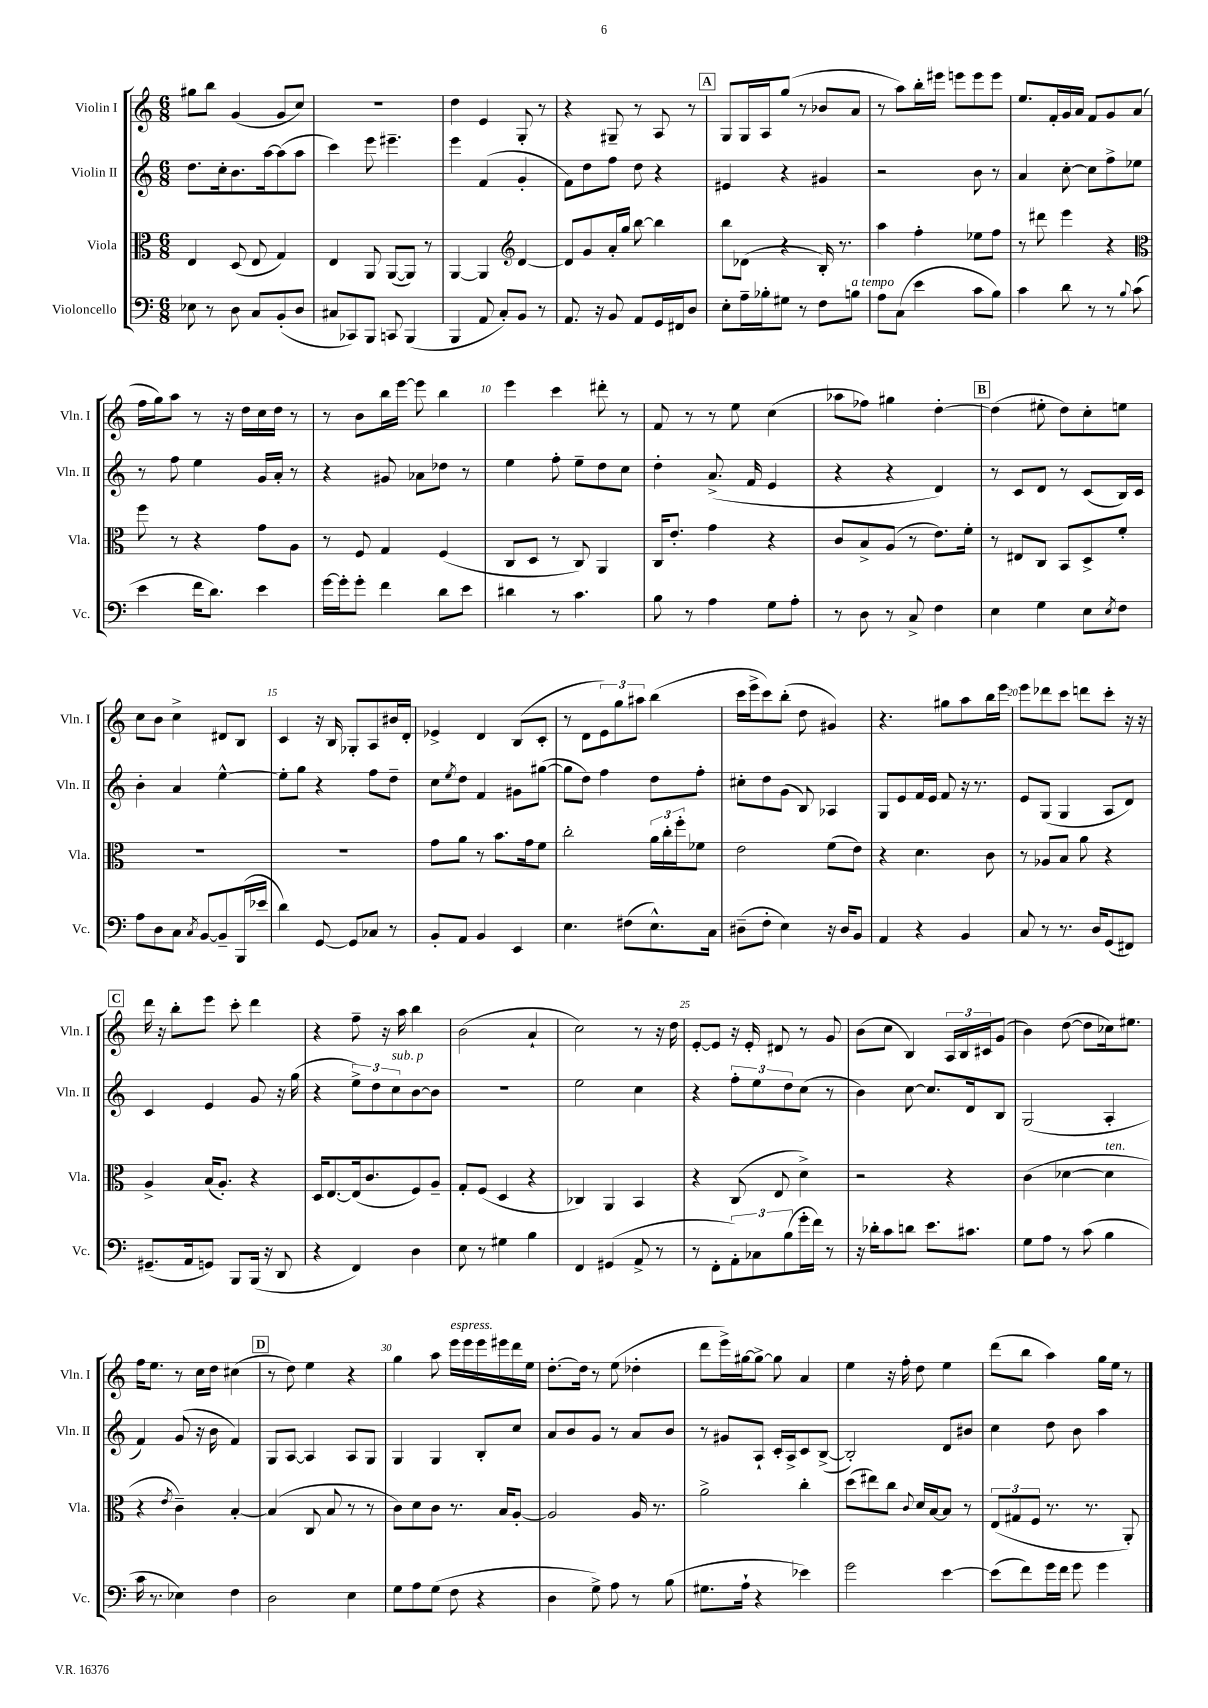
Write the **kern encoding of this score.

**kern	**kern	**kern	**kern
*staff4	*staff3	*staff2	*staff1
*clefF4	*clefC3	*clefG2	*clefG2
*k[]	*k[]	*k[]	*k[]
*M6/8	*M6/8	*M6/8	*M6/8
8E-	4E	8.dd	8gg#
8r	.	.	8bb
.	.	16cc'	.
8D	(8D	8.b	(4g
8C	8E	.	.
.	.	[16aa	.
(8BB'	4G)	(8aa]	8g
8D	.	8aa	8cc)
=	=	=	=
8C#	4E	4ccc)	2.r
8CC-)	.	.	.
8BBB	8AA	8eee	.
8CC	([8AA	4.eee#~	.
(4BBB	8AA])	.	.
.	8r	.	.
=	=	=	=
4BBB	[4AA	4eee	4dd
8AA	4AA]	(4f	4e
8C')	.	.	.
*	*clefG2	*	*
8BB	[4d	4g'	8G'
8r	.	.	8r
=	=	=	=
8.AA	8d]	8f)	4r
.	8g	8dd	.
16r	.	.	.
8BB	16a'	8ff	8G#~
.	16gg	.	.
8AA	[8bb	8dd	8r
16GG	4bb]	4r	8A
16FF#	.	.	.
8D	.	.	8r
=	=	=	=
8E'	8bb	4e#	8G
16A~	(8d-	.	16G
16B-'	.	.	16A
8G#	4r	4r	(8gg
8r	.	.	8r
8F	16B')	4g#	8b-
.	8.r	.	.
8B	.	.	8a
=	=	=	=
8A	4aa	2r	8r
(8C	.	.	8aa)
4e	4ff'	.	16bb'
.	.	.	16eee#
.	.	.	8eee
8c	8ee-	8b	8eee
8B)	8ff	8r	8eee
=	=	=	=
4c	8r	4a	8.ee
.	8ddd#	.	.
.	.	.	16f'
8d	4eee	[8cc'	16g
.	.	.	16a
8r	.	8cc]	8f
8r	4r	8ff^	8g
8qqB	.	.	.
(8c	.	8ee-	(8a
=	=	=	=
*	*clefC3	*	*
4e	8ff	8r	16ff
.	.	.	16gg)
.	8r	8ff	8aa
16f	4r	4ee	8r
8.d)	.	.	.
.	.	.	16r
.	.	.	16dd
4e	8g	16g	16cc
.	.	16a'	16dd
.	8A	8r	8r
=	=	=	=
[16g	8r	4r	8r
16g']	.	.	.
8g'	8F	.	8b
4f	4G	8g#	16bb
.	.	.	[16eee
.	.	8a-	8eee]
8d	(4F	8dd-	4bb
8e	.	8r	.
=	=	=	=
4d#	8C	4ee	4eee
.	8D	.	.
8r	8r	8ff'	4ccc
4.c	8C)	8ee~	.
.	4AA	8dd	8ddd#'
.	.	8cc	8r
=	=	=	=
8B	16C	4dd'	8f
.	8.e'	.	.
8r	.	.	8r
4A	4g	(8.a^	8r
.	.	.	8ee
.	.	16f	.
8G	4r	4e	(4cc
8A'	.	.	.
=	=	=	=
8r	8c	4r	8aa-
8D	8B^	.	8ff-)
8r	(8A	4r	4gg#
8C^	8r	.	.
4F	8.e)	4d)	[4dd'
.	16f'	.	.
=	=	=	=
4E	8r	8r	(4dd]
.	8E#	8c	.
4G	8C	8d	8ee#'
.	8BB	8r	8dd)
8E	8D^	(8c	8cc'
8qE	.	.	.
8F	8f'	16B)	8ee
.	.	16c	.
=	=	=	=
8A	2.r	4b'	8cc
8D	.	.	8b
8C	.	4a	4cc^
8qC	.	.	.
[8BB	.	.	.
8BB~]	.	[4ee^^	8d#
(16BBB	.	.	8B
16e-	.	.	.
=	=	=	=
4d)	2.r	8ee']	4c
.	.	8gg	.
[8GG	.	4r	16r
.	.	.	16B
8GG]	.	.	8G-'
8C-	.	8ff	8A
8r	.	8dd~	16b#
.	.	.	16d'
=	=	=	=
8BB'	8g	8cc	4e-^
.	.	8qee	.
8AA	8a	8dd	.
4BB	8r	4f	4d
.	8.b	.	.
4EE	.	8g#	(8B
.	16g	.	.
.	8f	([8gg#	8c'
=	=	=	=
4.E	2cc'	8gg#]	8r
.	.	8dd)	8d
.	.	4ff	12e)
.	.	.	12gg
(8F#	.	.	.
.	.	.	12aa#
8.E^^)	24a	8dd	(4bb
.	24cc'	.	.
.	24ff'	.	.
.	8f-	8ff'	.
16C	.	.	.
=	=	=	=
(8D#~	2e	8cc#'	16ccc
.	.	.	16eee^
8F'	.	8dd	8ccc)
4E)	.	(8g	(8bb'
.	.	8B)	8dd
16r	(8f	4A-	4g#)
16D#	.	.	.
8BB	8e)	.	.
=	=	=	=
4AA	4r	8G	4.r
.	.	8e	.
4r	4.d	16f	.
.	.	16e	.
.	.	8f	8gg#
4BB	.	16r	8aa
.	.	8.r	.
.	8c	.	16bb
.	.	.	16eee
=	=	=	=
8C	8r	8e	8eee
8r	8A-	(8G	8ddd-
8.r	8B	4G	8ccc
.	8a	.	8ddd
16D	.	.	.
(8GG	4r	8A	8ccc'
8FF#)	.	8d)	16r
.	.	.	16r
=	=	=	=
(8.GG#~	4A^	4c	16ddd
.	.	.	16r
.	.	.	8bb'
16AA	.	.	.
8GG)	(16B	4e	8eee
.	8.A')	.	.
8BBB	.	.	8ccc'
(16BBB	4r	8g	4ddd
16r	.	.	.
8DD	.	16r	.
.	.	(16gg	.
=	=	=	=
4r	16D	4r	4r
.	[8.E	.	.
4FF)	(16E]	12ee^)	8ff~
.	8.c	.	.
.	.	12dd	.
.	.	.	16r
.	.	12cc	.
.	.	.	16aa
4D	8F)	[8b	4bb
.	8A~	8b]	.
=	=	=	=
8E	8G'	2.r	(2b
8r	(8F	.	.
4G#	4D	.	.
4B	4r	.	4a`
=	=	=	=
4FF	4C-)	2ee	2cc)
(4GG#	4AA	.	.
8AA^	4BB	4cc	8r
8r	.	.	16r
.	.	.	16dd
=	=	=	=
8r	4r	4r	[8e'
8FF'	.	.	8e]
12AA')	(8C	12ff'	16r
.	.	.	16e'
12C-	.	12ee	.
.	8E	.	8d#
(12B	.	12dd	.
16g'	4d^)	(8cc	8r
16f)	.	.	.
8r	.	8r	8g
=	=	=	=
16r	2r	4b)	(8b
16d-'	.	.	.
8c	.	.	8cc
8d	.	[8cc	4B)
8.e	.	8.cc]	.
.	4r	.	24A
.	.	.	24B
8.c#	.	16d	.
.	.	.	24c#
.	.	8B	(8g
=	=	=	=
8G	(4c	(2G	4b)
8A	.	.	.
8r	[4d-	.	([8dd
(8c	.	.	8dd]
4B	4d-]	4A'	16cc-)
.	.	.	8.ee#
=	=	=	=
16c	4r	4f)	16ff
8.r	.	.	8.ee
.	8qe	.	.
4E-)	4c~)	(8g	8r
.	.	16r	16cc
.	.	16b	16dd
4F	[4B'	4f)	(4cc#
=	=	=	=
2D	(4B]	8G	8r
.	.	[8A	8dd)
.	8C	4A]	4ee
.	8B	.	.
4E	8r	8A	4r
.	8r	8G	.
=	=	=	=
8G	8c)	4G	4gg
8A	8d	.	.
(8G	8c	4G	8aa
8F	8.r	.	16eee
.	.	.	16eee
4r	.	8B'	16eee
.	16B	.	16eee#
.	[8A'	8cc	16ddd
.	.	.	16ee
=	=	=	=
4D	2A]	8a	[8.dd'
.	.	8b	.
.	.	.	16dd]
8G^)	.	8g	8r
8A	.	8r	(8ee
8r	16A	8a	4dd-'
.	8.r	.	.
(8B	.	8b	.
=	=	=	=
8.G#	2a^	8r	8ddd
.	.	8g#	16eee^)
16A`	.	.	[16gg#
4r	.	8A`	8gg#^_
.	.	16c'	8gg#]
.	.	16A^	.
4e-)	4cc'	8c	4a
.	.	([8B^	.
=	=	=	=
2g	(8dd	2B'])	4ee
.	8ee#)	.	.
.	8cc	.	16r
.	.	.	16ff'
.	8qqc	.	.
.	16d	.	8dd
.	[16B	.	.
[4e	8B]	8d	4ee
.	8r	8b#	.
=	=	=	=
(8e]	(12E	4cc	(8ddd
.	12G#	.	.
8f)	.	.	8bb
.	12F	.	.
16g	8.r	8dd	4aa)
16f	.	.	.
8g	.	8b	.
.	8.r	.	.
4g	.	4aa	16gg
.	.	.	16ee
.	8AA')	.	8r
==	==	==	==
*-	*-	*-	*-
